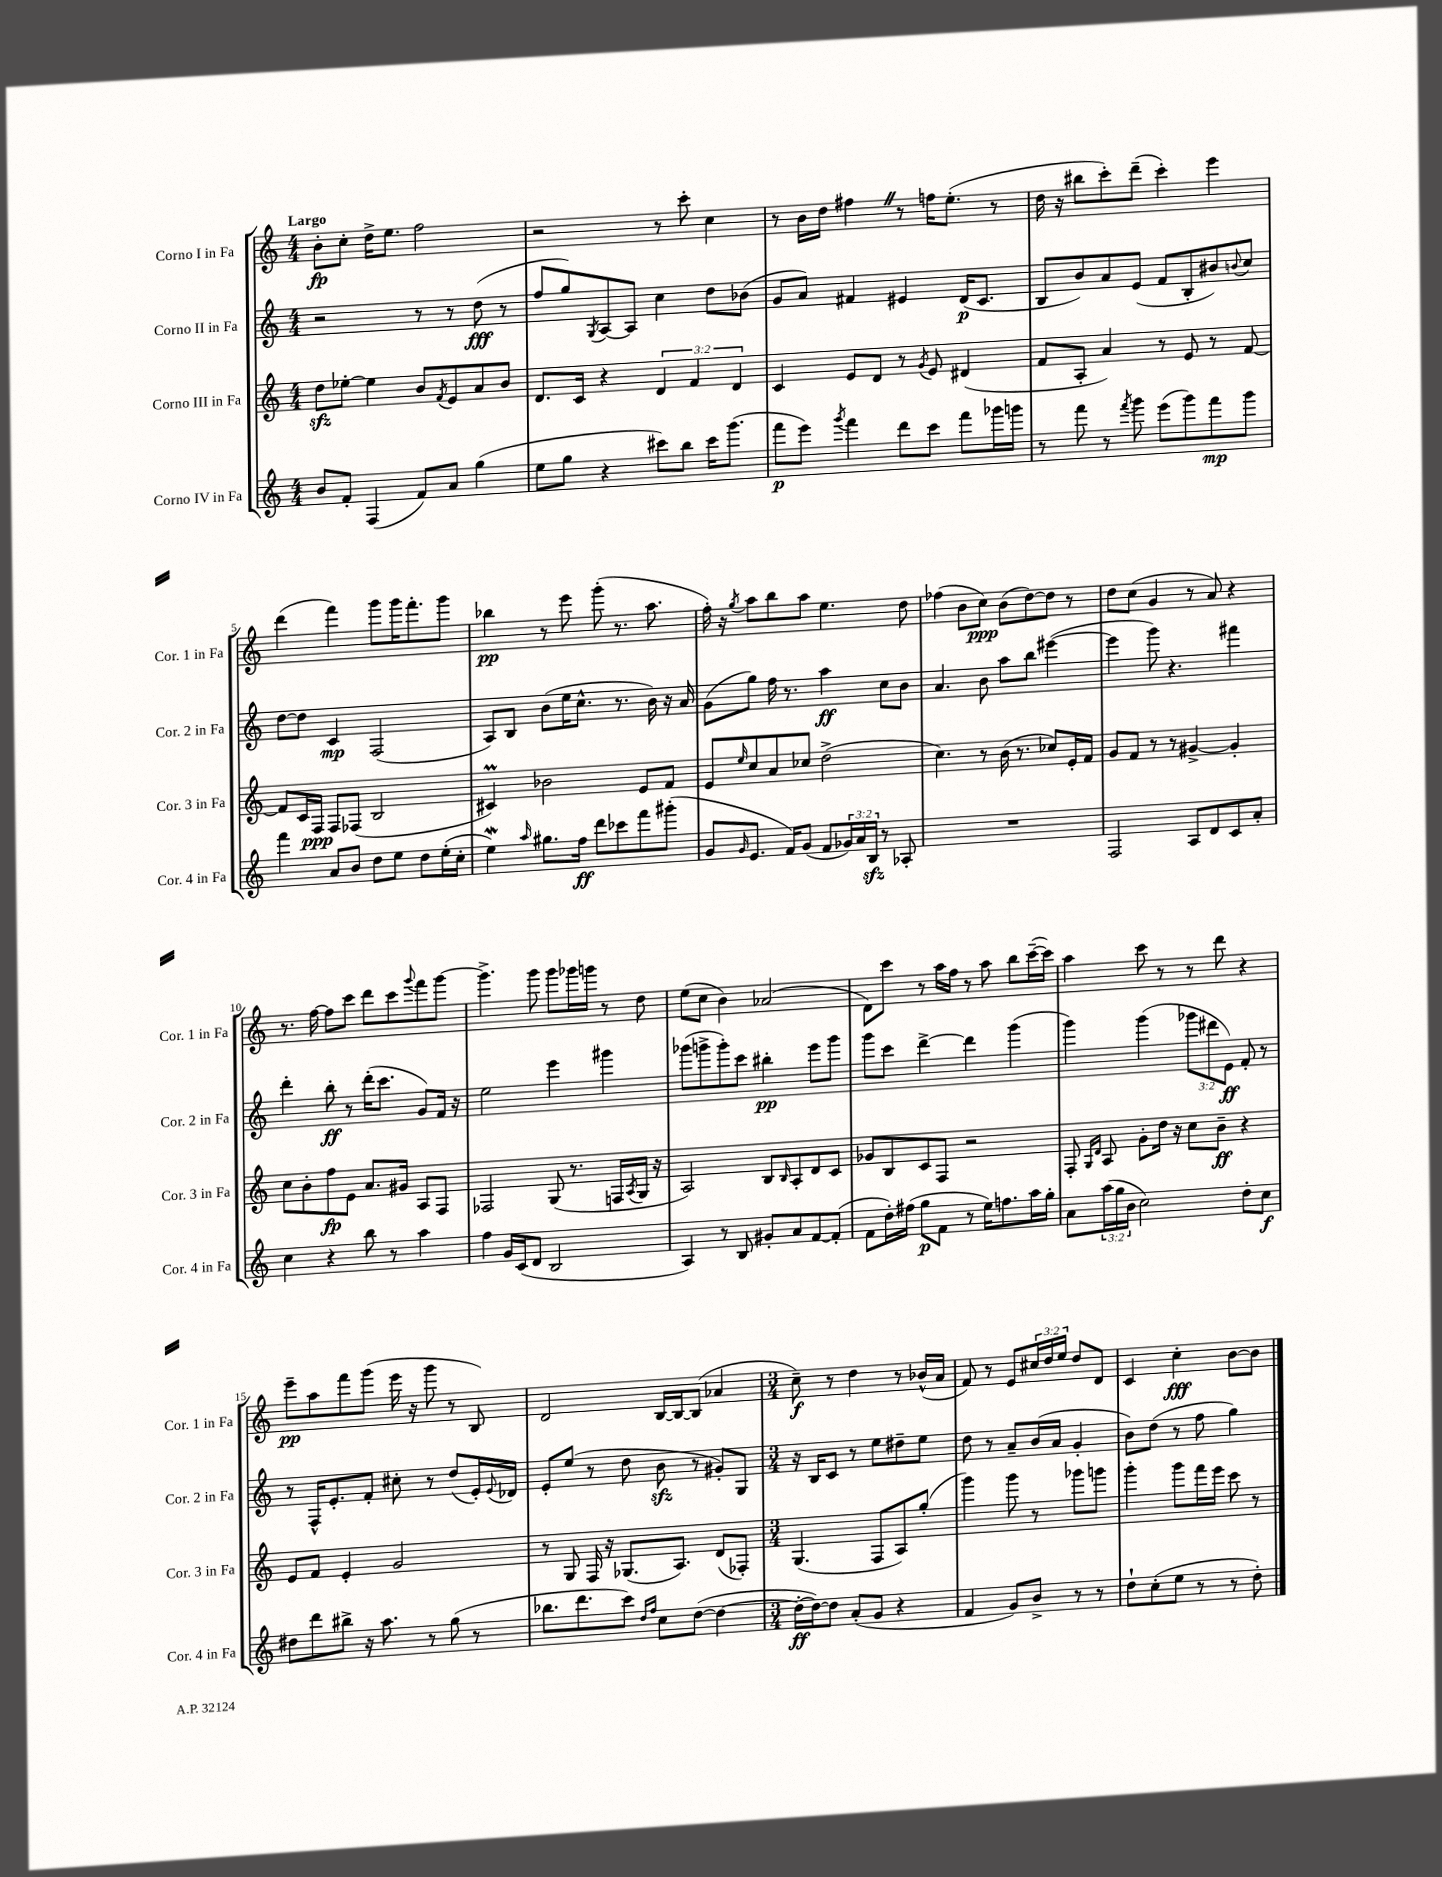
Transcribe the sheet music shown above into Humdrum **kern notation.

**kern	**kern	**kern	**kern
*staff4	*staff3	*staff2	*staff1
*clefG2	*clefG2	*clefG2	*clefG2
*k[]	*k[]	*k[]	*k[]
*M4/4	*M4/4	*M4/4	*M4/4
8b	8dd	2r	8b'
8f'	[8ee-'	.	8cc'
(4F	4ee-]	.	16dd^
.	.	.	8.ee
8f)	8b	8r	2ff
.	8qf	.	.
8a	8e	8r	.
(4gg	8a	(8dd	.
.	8b	8r	.
=	=	=	=
8ee	8.d	8ff	2r
8gg	.	8gg)	.
.	16c	.	.
.	.	8qG	.
4r	4r	[8A	.
.	.	8A]	.
8ccc#)	6d	4cc	8r
8bb	.	.	8ccc'
.	6f	.	.
16ccc#	.	8dd	4cc
(8.ggg	.	.	.
.	6d	.	.
.	.	(8b-	.
=	=	=	=
8fff	4c	8g	8r
8eee)	.	8a)	16b
.	.	.	16dd
8qggg	.	.	.
4fff	8e	4f#	4ff#
.	8d	.	.
8ddd	8r	4e#	8r
.	8qg	.	.
8ccc	8e	.	16ff
.	.	.	(8.ee'
8fff	(4d#	(16d	.
.	.	8.c	.
16ggg-	.	.	8r
16ggg	.	.	.
=	=	=	=
8r	8f	8B	16dd
.	.	.	16r
8fff	8A'	8b)	8bb#
8r	4a)	8a	8ccc')
8qfff	.	.	.
8ggg	.	(8e	(8ddd~
(8eee	8r	8f	4ccc')
8ggg)	8e	8B'	.
8fff	8r	8b#)	4eee
.	.	8qqb	.
8ggg	[8f	8cc	.
=	=	=	=
4fff	8f]	[8dd	(4ddd
.	16c	8dd]	.
.	16F	.	.
8a	8F	4c	4fff)
8b	(8F-	.	.
8dd	2B	(2F	8ggg
8ee	.	.	16ggg
.	.	.	8.fff'
8dd	.	.	.
(16ee'	.	.	8ggg
16cc'	.	.	.
=	=	=	=
4ee)	4c#)	8A)	4bb-
.	.	8B	.
16qqaa	.	.	.
8.gg#	2b-	(8b	8r
.	.	16ee	8eee
16ff	.	8.cc^^	.
8ddd	.	.	(8ggg'
8ccc-	.	8.r	8.r
8fff	8e	.	.
.	.	16b)	8.aa
(8ggg#'	8f	16r	.
.	.	16a	.
=	=	=	=
8g	8e	(8g	16ff')
.	.	.	16r
16qqg	16qqee	.	8qgg
8.e	8cc	8gg)	8aa
.	8a	16ff	8bb
16f)	.	8.r	.
(8g	8cc-	.	8aa
8f	(2dd^	4aa	4.ee
24g-)	.	.	.
24a	.	.	.
24B	.	.	.
8r	.	8cc	.
8A-'	.	8b	8dd
=	=	=	=
1r	4.cc)	4.a	(4ff-
.	.	.	8b
.	8r	8b	8cc)
.	(16b	8aa	(8b
.	8.r	.	.
.	.	8bb	[8dd)
.	8cc-)	([4eee#	8dd]
.	16e'	.	8r
.	16f	.	.
=	=	=	=
2F	8g	4eee#]	8dd
.	8f	.	(8cc
.	8r	8ggg)	4g
.	8r	4.r	.
8A	[4g#^	.	8r
8d	.	.	8a)
8c	4g#']	4fff#	4r
8a'	.	.	.
=	=	=	=
4cc	8cc	4ddd'	8.r
.	8b'	.	.
.	.	.	[16ff
4r	8ff	8bb'	8ff]
.	8e	8r	8ccc
8bb	8.a	(16ddd'	8ddd
.	.	8.ccc	.
8r	.	.	8ccc
.	16g#	.	.
.	.	.	8qqggg
4aa	8A	8g)	8fff
.	8F	16f	[8ggg
.	.	16r	.
=	=	=	=
4ff	2F-	2ee	4.ggg^]
16g	.	.	.
(16c	.	.	.
8d	.	.	8ggg
2B	(8G	4eee	8ggg
.	8.r	.	16ggg-
.	.	.	16ggg
.	.	4ggg#	8r
.	16F	.	.
.	8qA	.	.
.	16G	.	8dd
.	16r	.	.
=	=	=	=
4A)	2A)	(8ggg-	(8ee
.	.	8ggg^	8cc
8r	.	8ggg')	4b)
8B	.	8ccc	.
8g#'	8B	4bb#'	(2a-
.	16qqB	.	.
8a	8A'	.	.
[8f	8d	8eee	.
(8f']	8c	8ggg	.
=	=	=	=
8f	8g-	8ggg	8d)
16dd')	8B	8ccc	8ccc
(16ff#	.	.	.
8gg	8c	[4ddd^	8r
8f	8F	.	16aa
.	.	.	16ff
8r	2r	4ddd]	8r
16ee)	.	.	8aa
8.ff	.	.	.
.	.	(4ggg	8bb
16aa	.	.	([16ccc~
16gg'	.	.	16ccc])
=	=	=	=
8a	8F'	4ggg)	4aa
.	16qqG	.	.
.	16qqd	.	.
(24aa	8A	.	.
24gg	.	.	.
24b	.	.	.
2cc)	8g'	(4ggg	8ccc
.	16dd	.	8r
.	16r	.	.
.	8cc	12ggg-	8r
.	.	12ddd#	.
.	8b~	.	8ddd
.	.	12e)	.
8dd'	4r	8f'	4r
8cc	.	8r	.
=	=	=	=
8dd#	8e	8r	8eee~
8ddd	8f	16F^^	8aa
.	.	8.e'	.
8bb#^	4e'	.	8fff
16r	.	8f'	(8ggg
8.aa	.	.	.
.	2g	8cc#'	16eee
.	.	.	16r
8r	.	8r	8ggg
(8gg	.	(8dd	8r
8r	.	16e')	8B)
.	.	8qqe	.
.	.	16d-	.
=	=	=	=
8.bb-	8r	8e'	2d
.	8G	(8ee	.
8.ddd	.	.	.
.	16F	8r	.
.	16r	.	.
8ccc)	(8.G-	8dd	.
16qqdd	.	.	.
16qqff	.	.	.
8cc	.	8b	[16B
.	8.A)	.	16B_
([8dd	.	8r	(8B]
4dd_	(8d	8g#')	4a-
.	8F-')	8G	.
=	=	=	=
*M3/4	*M3/4	*M3/4	*M3/4
16dd'_	(4.G	16r	8cc~)
16dd_)	.	16B	.
8dd]	.	8c	8r
(8a'	.	8r	4dd
8g	8F	8ee	.
4r	8A)	8dd#~	8r
.	(8gg'	8ee	(16b-^^
.	.	.	16a
=	=	=	=
4f	4ggg)	8dd	8f)
.	.	8r	8r
8g)	8ggg	8a~	8e
8b^	8r	(16b	24cc#
.	.	.	24dd
.	.	16a	.
.	.	.	24ee
8r	8ggg-	4g'	8dd
8r	8ggg	.	8d
=	=	=	=
8dd`	4ggg'	8b)	4c
(8cc'	.	(8dd	.
8ee	8ggg	8r	4cc'
8r	16fff	8ff	.
.	16eee	.	.
8r	8ccc	4gg)	[8b
8dd')	8r	.	8b]
==	==	==	==
*-	*-	*-	*-
